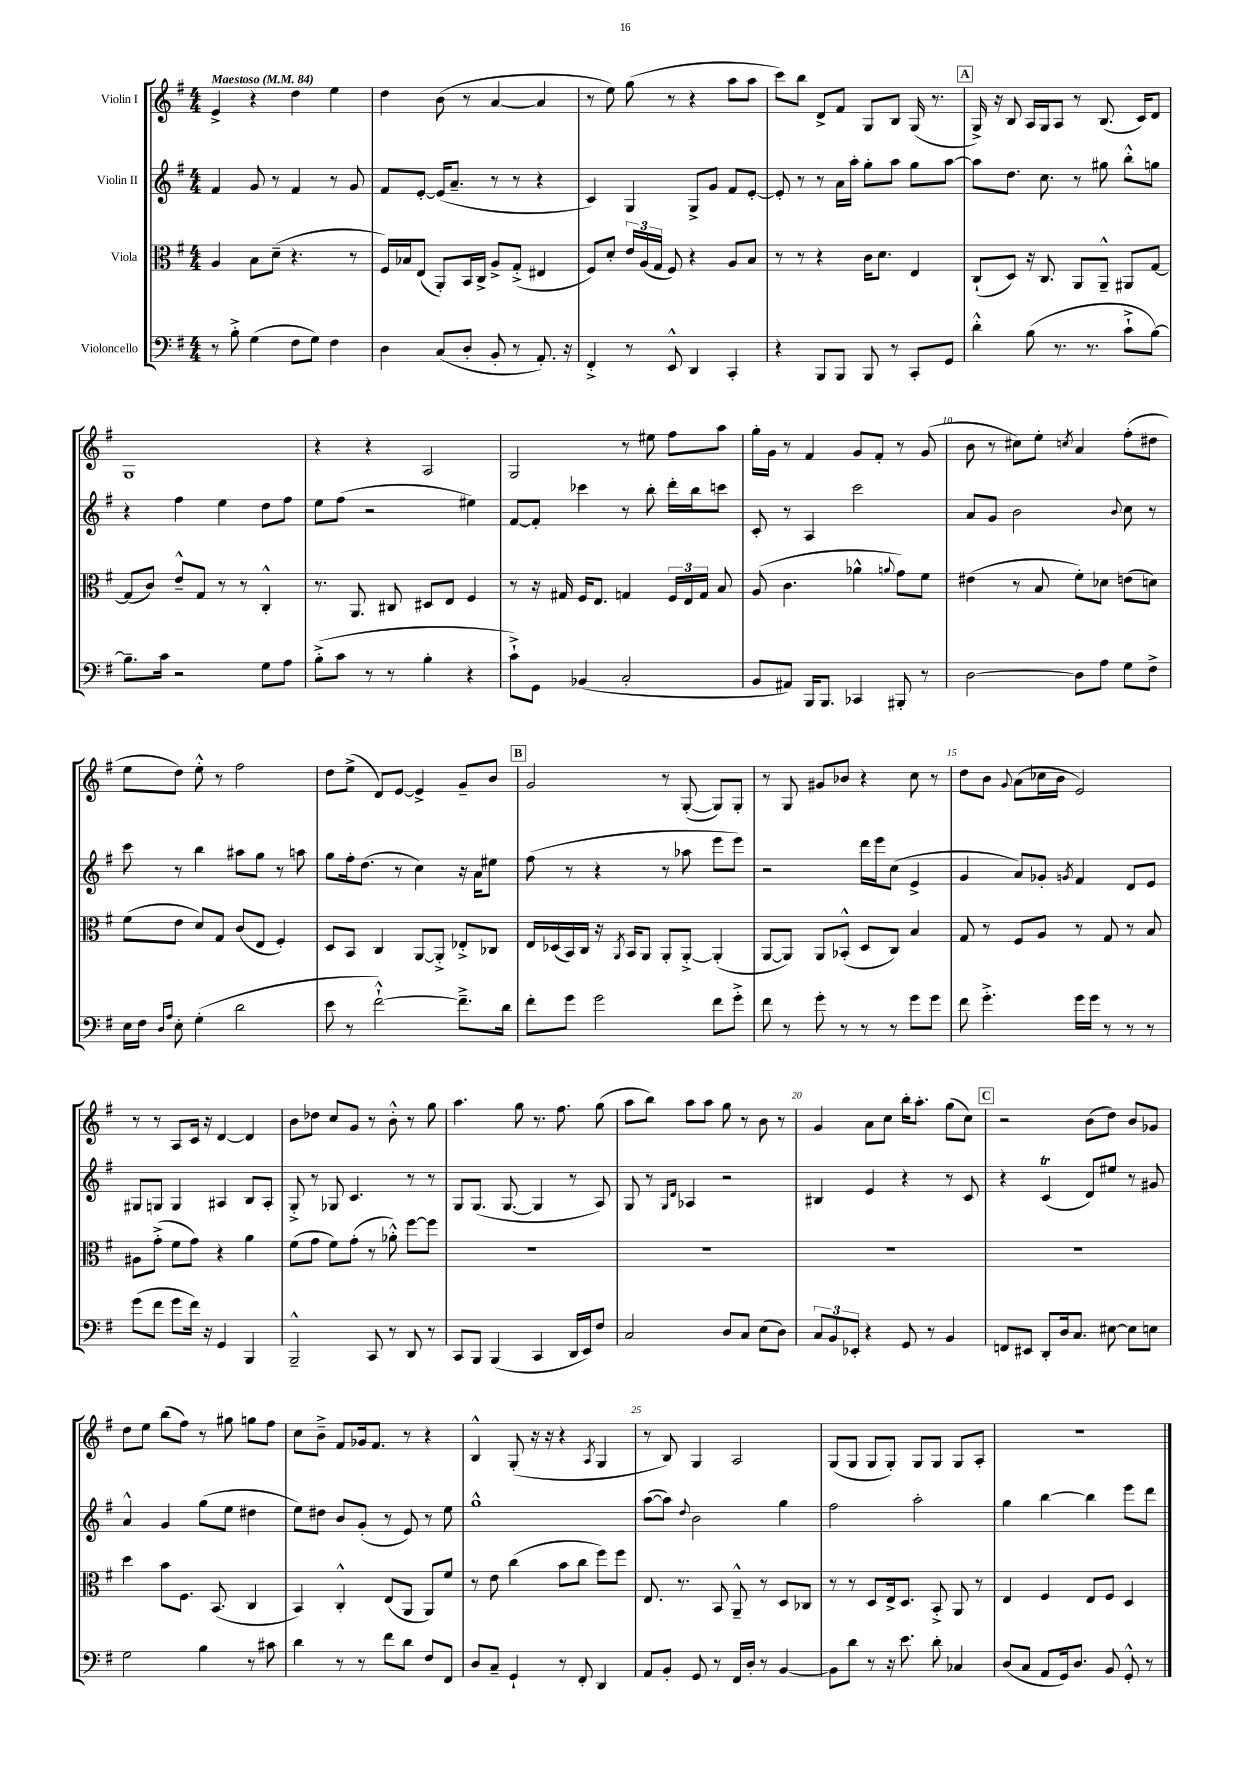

**kern	**kern	**kern	**kern
*staff4	*staff3	*staff2	*staff1
*clefF4	*clefC3	*clefG2	*clefG2
*k[f#]	*k[f#]	*k[f#]	*k[f#]
*M4/4	*M4/4	*M4/4	*M4/4
*MM84	*MM84	*MM84	*MM84
8r	4A/	4f#/	4e^/
8B'^\	.	.	.
(4G\	8B\L	8g/	4r
.	(8d~\J	8r	.
8F#\L	4.r	4f#/	4dd\
8G\J)	.	.	.
4F#\	.	8r	4ee\
.	8r	8g/	.
=	=	=	=
4D\	16F#/LL)	8f#/L	4dd\
.	16B-/J	.	.
.	(8E/J	[8e'/J	.
(8C/L	8AA'/L)	(16e/]LK	(8b\
.	.	8.a~/J	.
8D'/J	16BB/L	.	8r
.	16C^/JJ	.	.
8BB'/	8A^/L	8r	[4a/
8r	(8G'^/J	8r	.
8.AA'/)	4E#/	4r	4a/]
16r	.	.	.
=	=	=	=
4FF#'^/	8F#/L)	4c/)	8r
.	8d'/J	.	8ee\)
8r	24e/LL	4G/	(8gg\
.	(24A/	.	.
.	24G/JJ	.	.
8EE^^/	8F#/)	.	8r
4DD/	4r	8G^/L	4r
.	.	8g/J	.
4CC'/	8A/L	8f#/L	8aa\L
.	8B/J	[8e'/J	8aa\J
=	=	=	=
4r	8r	8e'/]	8ccc\L)
.	8r	8r	8bb\J
8BBB/L	4r	8r	8d^/L
8BBB/J	.	16a\LL	8f#/J
.	.	16aa'\JJ	.
8BBB/	16c\LK	8gg'\L	8G/L
.	8.d\J	.	.
8r	.	8aa\J	8B/J
8CC'/L	4E/	8gg\L	(16G/
.	.	.	8.r
8GG/J	.	[8aa\J	.
=	=	=	=
4d'^^\	(8C`/L	8aa\]L	16G^/)
.	.	.	16r
.	8D/J)	8.dd\J	8B/
(8B\	16r	.	16A/LL
.	8.C/	8.cc\	16G/J
8.r	.	.	8A/J
.	8AA/L	8r	8r
8.r	.	.	.
.	8AA~^^/J	8gg#\	(8.B/
8c`^\L	8AA#/L	8bb'^^\L	.
.	.	.	16c/LK)
[8B\J)	[8G/J	8gg\J	8d/J
=	=	=	=
8.B~\]L	(8G/]L	4r	1G
.	8c/J)	.	.
16c\Jk	.	.	.
2r	8e~^^/L	4ff#\	.
.	8G/J	.	.
.	8r	4ee\	.
.	8r	.	.
8G\L	4C'^^/	8dd\L	.
8A\J	.	8ff#\J	.
=	=	=	=
(8B'^\L	8.r	8ee\L	4r
8c\J	.	(8ff#\J	.
.	8.AA/	.	.
8r	.	2r	4r
8r	8C#/	.	.
4B'\	8D#/L	.	2A/
.	8E/J	.	.
4r	4F#/	4ee#\)	.
=	=	=	=
8c`^\L)	8r	[8f#/L	2G/
8GG\J	16r	8f#'/]J	.
.	16G#/	.	.
(4BB-/	16F#/LK	4ccc-\	.
.	8.E/J	.	.
2C'/	4G/	8r	8r
.	.	8bb'\	8ee#\
.	24F#/LL	16ddd'\LL	8ff#\L
.	24E/	.	.
.	.	16bb\J	.
.	24G/JJ	.	.
.	8B/	8ccc\J	8aa\J
=	=	=	=
8BB/L	(8A/	8c'/	16gg'\LL
.	.	.	16g\JJ
8AA#/J)	4.c\	8r	8r
16BBB/LK	.	4A/	4f#/
8.BBB/J	.	.	.
4CC-/	4a-^^\	2ccc\	8g/L
.	.	.	8f#'/J
.	8qqa/	.	.
8BBB#'/	8g\L)	.	8r
8r	8f#\J	.	(8g/
=	=	=	=
[2D\	(4e#\	8a/L	8b\
.	.	8g/J	8r
.	8r	2b\	8cc#\L)
.	8B/	.	8ee'\J
.	.	.	8qcc/
8D\]L	8f#'\L)	.	4a/
8A\J	8d-\J	.	.
.	.	8qqb/	.
8G\L	(8e\L	8cc\	(8ff#'\L
8F#^\J	8d\J)	8r	8dd#\J
=	=	=	=
16E\LL	(8f#\L	8ccc\	8ee\L
16F#\JJ	.	.	.
16qqD/LL	.	.	.
16qqA/JJ	.	.	.
8E'\	8e\J	8r	8dd\J)
(4G'\	8d/L)	4bb\	8ee'^^\
.	8G/J	.	8r
2d\	(8c/L	8aa#\L	2ff#\
.	8E/J	8gg\J	.
.	4F#'/)	8r	.
.	.	8aa\	.
=	=	=	=
8e\	8D/L	8gg\L	8dd\L
8r	8BB/J	16ff#'\k	(8ee^\J
.	.	(8.dd\J	.
[2f#`^^\)	4C/	.	8d/L)
.	.	8r	[8e/J
.	[8AA/L	4cc\)	4e^/]
.	8AA'^/]J	.	.
8.f#~^\]L	8E-'^/L	16r	8g~/L
.	.	16a\LK	.
.	8C-/J	8ee#\J	8b/J
16d\Jk	.	.	.
=	=	=	=
8f#'\L	16E/LL	(8ff#\	2g/
.	(16D-/	.	.
8g\J	16BB/)	8r	.
.	16C/JJ	.	.
2g\	16r	4r	.
.	8qAA/	.	.
.	16BB/LK	.	.
.	8AA/J	.	.
.	8AA'/L	8r	8r
.	[8AA'^/J	8aa-\	([8G'/
8f#\L	(4AA'/]	8eee\L	8G/]L)
8g'^\J	.	8eee\J)	8G'/J
=	=	=	=
8f#\	[8AA/L	2r	8r
8r	8AA/]J)	.	8G/
8g'\	8AA/L	.	8g#/L
8r	(8BB-'^^/J	.	8b-/J
8r	8D/L	16ddd\LL	4r
.	.	16eee\J	.
8r	8C/J)	(8cc\J	.
8g\L	4B/	4e^/	8cc\
8g\J	.	.	8r
=	=	=	=
8f#\	8G/	4g/	8dd\L
4.g'^\	8r	.	8b\J
.	.	.	8qqg/
.	8F#/L	8a/L)	(8a\L
.	8A/J	8g-'/J	16cc-\L
.	.	.	16b\JJ
.	.	8qg/	.
16g\LL	8r	4f#/	2e/)
16g\JJ	.	.	.
8r	8G/	.	.
8r	8r	8d/L	.
8r	8B/	8e/J	.
=	=	=	=
(8g\L	8A#\L	8G#/L	8r
8f#\J	(8g'^\J	8G/J	8r
8g\L	8f#\L	4G/	8A/L
16f#\Jk)	8g\J)	.	16c/Jk
16r	.	.	16r
4GG/	4r	4A#/	[4d/
4BBB/	4a\	8B/L	4d/]
.	.	8A#'/J	.
=	=	=	=
2BBB~^^/	(8f#\L	8G'^/	8b\L
.	8g\J	8r	8dd-\J
.	8f#\L)	8G-/	8cc/L
.	(8g'\J	4.c/	8g/J
8CC/	8r	.	8r
8r	8a-'^^\)	.	8b'^^\
8DD/	[8ff#\L	8r	8r
8r	8ff#\]J	8r	8gg\
=	=	=	=
8CC/L	1r	8G/L	4.aa\
8BBB/J	.	(8.G/J	.
(4BBB/	.	.	.
.	.	[8.G/	.
.	.	.	8gg\
4CC/	.	4G/]	8.r
.	.	.	8.ff#\
16DD/LL	.	8r	.
16EE/J)	.	.	.
8F#/J	.	8A/)	(8gg\
=	=	=	=
2C/	1r	8G/	8aa\L
.	.	8r	8bb\J)
.	.	16qqG/LL	.
.	.	16qqd/JJ	.
.	.	4A-/	8aa\L
.	.	.	8aa\J
8D/L	.	2r	8gg\
8C/J	.	.	8r
(8E\L	.	.	8b\
8D\J)	.	.	8r
=	=	=	=
12C/L	1r	4B#/	4g/
12BB/	.	.	.
12EE-'/J	.	.	.
4r	.	4e/	8a\L
.	.	.	8cc\J
8GG/	.	4r	16bb'\LK
.	.	.	8.aa'\J
8r	.	.	.
4BB/	.	8r	(8gg\L
.	.	8c/	8cc\J)
=	=	=	=
8FF/L	1r	4r	2r
8EE#/J	.	.	.
8DD'/L	.	(4c/	.
16D/k	.	.	.
8.C/J	.	.	.
.	.	8d/L)	(8b\L
[8E#\	.	8ee#/J	8dd\J)
8E#\]L	.	8r	8b/L
8E\J	.	8g#/	8g-/J
=	=	=	=
2G\	4dd\	4a^^/	8dd\L
.	.	.	8ee\J
.	8b\L	4g/	(8bb\L
.	8.F#\J	.	8ff#\J)
4B\	.	(8gg\L	8r
.	(8.BB/	.	.
.	.	8ee\J	8gg#\
8r	4C/	4dd#\	8gg\L
8c#\	.	.	8ff#\J
=	=	=	=
4d\	4BB/)	8ee\L)	8cc\L
.	.	8dd#\J	8b~^\J
8r	4C'^^/	8b/L	8f#/L
8r	.	(8g'/J	16g-/k
.	.	.	8.f#/J
8f#\L	(8E/L	8r	.
8d\J	8AA/J	8e/)	8r
8F#/L	8AA/L)	8r	4r
8FF#/J	8f#/J	8ee\	.
=	=	=	=
8D/L	8r	1gg^^	4B^^/
8C~/J	8e\	.	.
4GG`/	(4cc\	.	(8G'/
.	.	.	16r
.	.	.	16r
8r	8b\L	.	4r
8FF#'/	8cc\J	.	.
.	.	.	8qA/
4DD/	8ff#\L)	.	4G/
.	8ff#\J	.	.
=	=	=	=
8AA/L	8.E/	([8aa\L	8r
8BB'/J	.	8aa\]J)	8B/)
.	8.r	.	.
.	.	8qqdd/	.
8GG/	.	2b\	4G/
8r	8BB/	.	.
16FF#/LL	8AA~^^/	.	2A/
16D'/JJ	.	.	.
8r	8r	.	.
[4BB/	8D/L	4gg\	.
.	8C-/J	.	.
=	=	=	=
8BB\]L	8r	2ff#\	(8G/L
8d\J	8r	.	8G/J
8r	8D/L	.	8G/L
16r	16E^/k	.	8G'/J)
8.e\	8.D/J	.	.
.	.	2aa'\	8G/L
8d'\	8BB'^/	.	8G/J
4C-/	8AA/	.	8G/L
.	8r	.	8A'/J
=	=	=	=
(8D/L	4E/	4gg\	1r
8C/J	.	.	.
8AA/L	4F#/	[4bb\	.
16GG/k)	.	.	.
8.D/J	.	.	.
.	8E/L	4bb\]	.
8BB/	8F#/J	.	.
8GG'^^/	4D/	8eee\L	.
8r	.	8ddd\J	.
==	==	==	==
*-	*-	*-	*-
